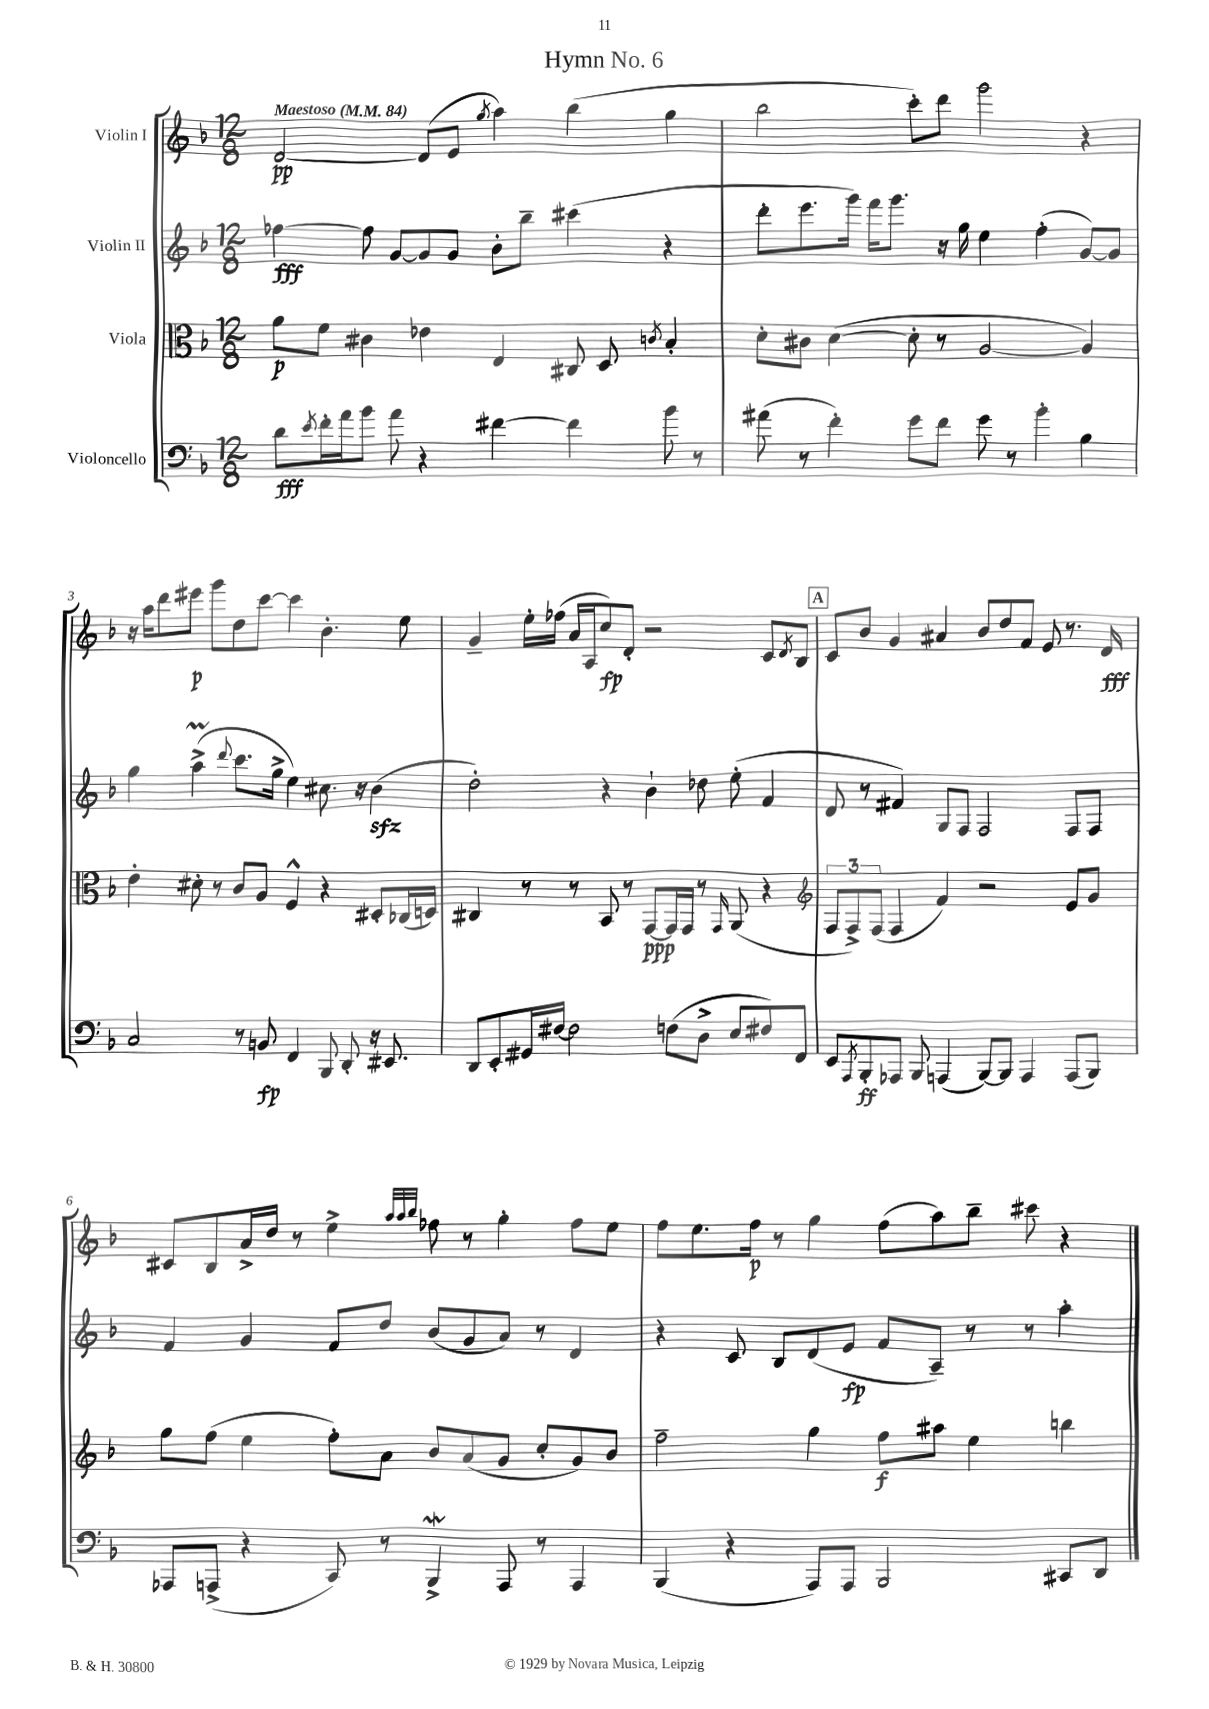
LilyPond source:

\header { title = "Hymn No. 6" }
<<
\new StaffGroup <<
\new Staff = "s0" \with { instrumentName = "Violin I" } {
    \clef treble \key f \major \numericTimeSignature \time 12/8 \tempo "Maestoso" 4 = 84
    d'2~\pp d'8( e'8 \acciaccatura { g''8 } a''4) bes''4( g''4 |
    bes''2 c'''8-.) d'''8 g'''2 r4 |
    r16 a''16 d'''8 eis'''8\p g'''8 d''8 c'''8~ c'''4 bes'4.-. e''8 |
    g'4-- e''16-. fes''16( a'16 a16 c''8\fp) d'8-. r2 c'8 \acciaccatura { d'8 } bes8 |
    \mark \markup { \box "A" } c'8 bes'8 g'4 ais'4 bes'8 d''8 f'8 e'8 r8. d'16\fff |
    cis'8 bes8 a'16-> d''16 r8 e''4-> \grace { a''32 a''32 bes''32 } fes''8 r8 g''4-. fes''8 e''8 |
    f''8 e''8. f''16\p r8 g''4 f''8( a''8) bes''8-- cis'''8 r4 \bar "|." |
}
\new Staff = "s1" \with { instrumentName = "Violin II" } {
    \clef treble \key f \major \numericTimeSignature \time 12/8
    fes''4~\fff fes''8 g'8~ g'8 g'8 bes'8-. bes''8-- cis'''4( r4 |
    d'''8-. e'''8. g'''16) f'''16 g'''8. r16 g''16 e''4 f''4-.( g'8~) g'8 |
    g''4 a''4->\prall( \appoggiatura { d'''8 } c'''8. g''16-> e''4) cis''8. r16 bes'4\sfz( |
    d''2-.) r4 bes'4-! des''8 e''8-.( f'4 |
    \mark \markup { \box "A" } d'8 r8 fis'4) g8 f8 f2 f8 f8 |
    f'4 g'4 f'8 d''8 bes'8( g'8 a'8) r8 d'4 |
    r4 c'8 bes8 d'8( e'8\fp f'8 a8--) r8 r8 a''4-. \bar "|." |
}
\new Staff = "s2" \with { instrumentName = "Viola" } {
    \clef alto \key f \major \numericTimeSignature \time 12/8
    a'8\p f'8 cis'4 ees'4 e4 cis8 d8 \acciaccatura { c'8 } bes4-. |
    d'8-. cis'8 d'4~( d'8-. r8 a2~ a4) |
    e'4-. dis'8-. r8 c'8 a8 f4-^ r4 dis8-. ces16( d16) |
    cis4 r8 r8 bes,8 r8 g,8~\ppp g,16 g,16 r8 \grace { g,16 } a,8( r4 |
    \mark \markup { \box "A" } \clef treble \tuplet 3/2 { f8 f8->) f8( } f4 f'4) r2 e'8 g'8 |
    g''8 f''8( e''4 f''8-.) a'8 bes'8 a'8( g'8 c''8-. g'8) bes'8 |
    f''2-- g''4 f''8\f ais''8 e''4 b''4 \bar "|." |
}
\new Staff = "s3" \with { instrumentName = "Violoncello" } {
    \clef bass \key f \major \numericTimeSignature \time 12/8
    d'8\fff \acciaccatura { e'8 } f'16-. a'16 bes'8 a'8 r4 fis'4~ fis'4 bes'8 r8 |
    ais'8( r8 f'4-.) g'8 f'8 g'8 r8 bes'4-. bes4 |
    c2 r8 b,8\fp f,4 bes,,8 d,8-. r16 eis,8. |
    d,8 e,8-. gis,16 fis16~ fis2 f8( d8-> e8 fis8) f,8 |
    \mark \markup { \box "A" } e,8 \acciaccatura { a,,8 } bes,,8-.\ff aes,,8 bes,,8 a,,4( bes,,8~) bes,,8 a,,4 a,,8( bes,,8) |
    aes,,8 a,,8->( r4 c,8) r8 bes,,4->\mordent a,,8 r8 a,,4 |
    bes,,4( r4 a,,8) a,,8 bes,,2 cis,8 d,8 \bar "|." |
}
>>
>>
